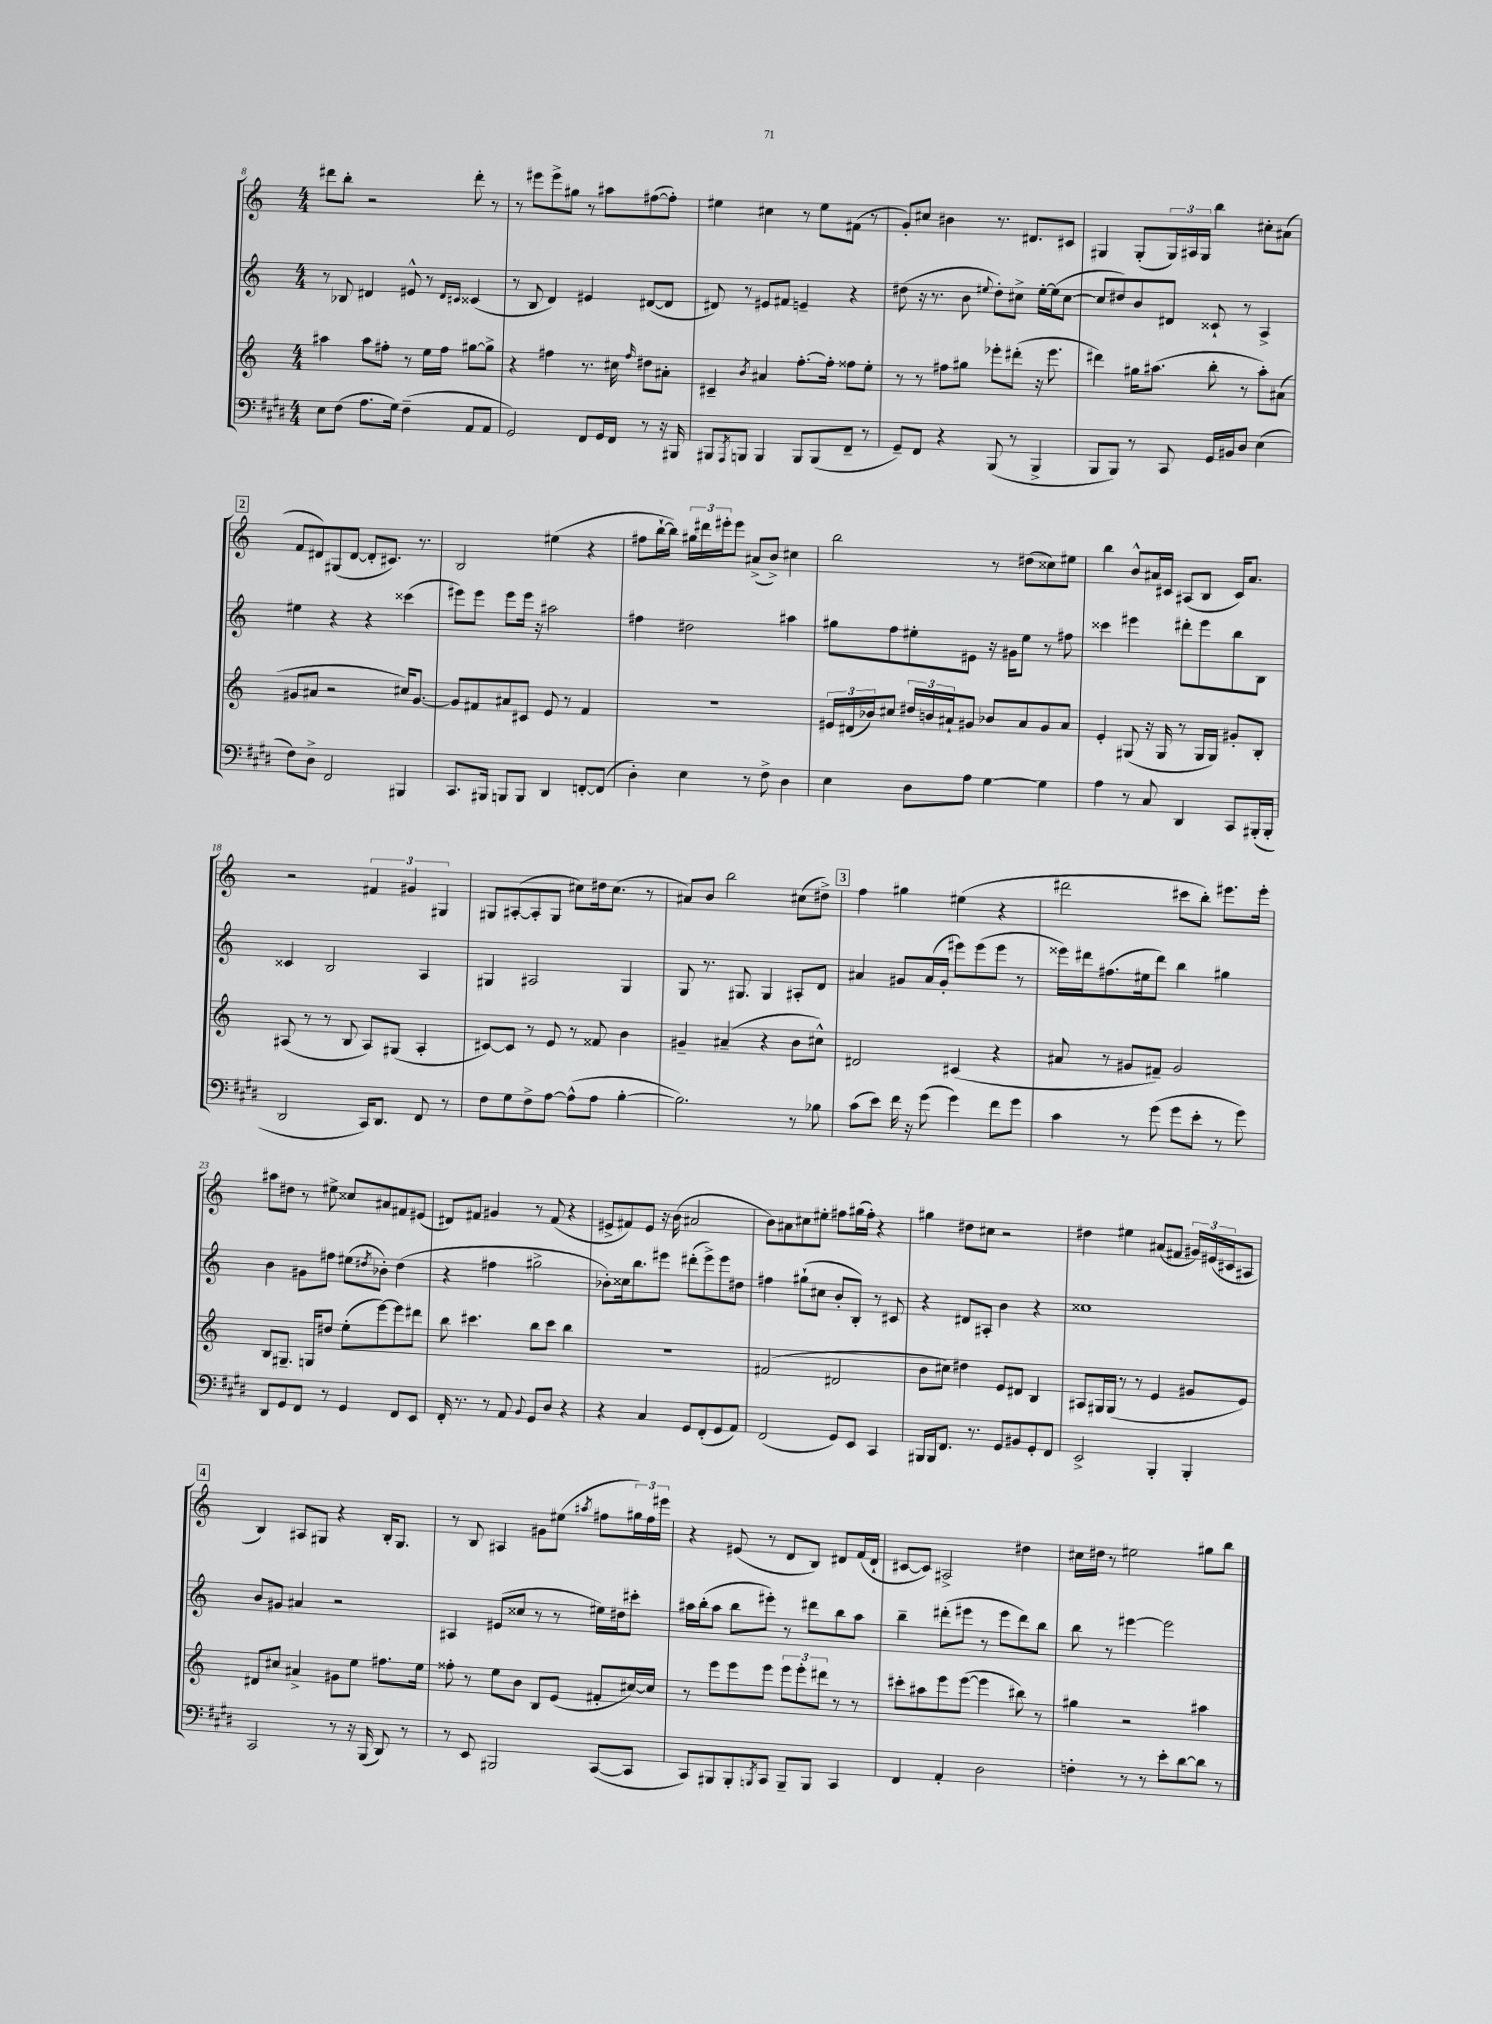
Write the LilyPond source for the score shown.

<<
\new StaffGroup <<
\new Staff = "s0" {
    \clef treble \key c \major \numericTimeSignature \time 4/4
    dis'''8 b''8-. r2 dis'''8-. r8 |
    r8 eis'''8 eis'''8-> gis''8 r8 ais''8 fis''8~( fis''8-.) |
    eis''4 cis''4 r8 eis''8 fis'8( r8 |
    g'8-.) cis''8 bis'4 r8. dis'8. cis'8 |
    gis4 gis8-.( \tuplet 3/2 { gis16) ais16 gis16 } b''4 cis''8-. ais'8( |
    \mark \markup { \box "2" } f'8 dis'8) gis8( dis'8~ dis'8-. cis'8.) r8. |
    b2 eis''4( r4 |
    fis''8 b''16~-! b''16) \tuplet 3/2 { gis''16 dis'''16 eis'''16-. } eis'''8 ais'8->( b'8->) cis''4 |
    b''2 r8 dis''8( cisis''8) eis''8 |
    b''4 b'8-^ ais'16 cis'16 ais8( b8 cis'16) ais'8. |
    r2 \tuplet 3/2 { fis'4 gis'4 gis4 } |
    gis8 ais8~-.( ais8-. gis8 cis''8) dis''16 cis''8.( r8 |
    ais'8) b'8 b''2 cis''8( dis''8->) |
    \mark \markup { \box "3" } f''4 gis''4 eis''4( r4 |
    dis'''2 cis'''8 b''8-.) eis'''8. eis'''16-. |
    ais''8 dis''8 r8 eis''8-> cisis''8 ais'8 fis'8 eis'8( |
    dis'8) fis'8 gis'4 r8 fis'8( r4 |
    eis'8-> fis'8) eis'8 r16 b'16( ais'2 |
    b'8) ais'8 cis''8 eis''8-. fis''8 gis''16( fis''16-.) r4 |
    gis''4 dis''8 cis''8 r2 |
    dis''4 eis''4 ais'8( fis'8 \tuplet 3/2 { gis'16) eis'16( cis'16 } ais8 |
    \mark \markup { \box "4" } b4) ais8 gis8 r4 b16-. gis8. |
    r8 b8 ais4 gis'8 eis''8( \acciaccatura { ais''8 } fis''8 \tuplet 3/2 { gis''16) fis''16 eis'''16 } |
    r4 eis'8( r8 d'8 b8) dis'8 f'16( dis'16-! |
    cis'8~ cis'8) ais2-> dis''4 |
    cis''16 dis''16 r8 eis''2 gis''8 b''8 \bar "|." |
}
\new Staff = "s1" {
    \clef treble \key c \major \numericTimeSignature \time 4/4
    r8 bes8 dis'4 eis'8-^ r8 \grace { dis'16 cis'16 } cisis'4( |
    r8 b8 d'4) eis'4 dis'8~( dis'8 |
    dis'8) r8 eis'8 fis'8 e'4-- r4 |
    dis''8( r16 r8. b'8 \appoggiatura { eis''8 } dis''8-.) cis''8-> eis''16~-. eis''16( cis''8~ |
    cis''8 dis''8) b'8 dis'8 cisis'8-! r8 a4-> |
    \mark \markup { \box "2" } eis''4 r4 r4 cisis'''4( |
    eis'''8) eis'''8 eis'''8 eis'''16 r16 ais''2 |
    fis''4 dis''2 ais''4 |
    gis''8 f''8 eis''8-. eis'8 r16 gis'16 eis''8 r8 fis''8 |
    cisis'''4 eis'''4 dis'''8-. eis'''8 b''8 b8 |
    cisis'4 b2 a4 |
    gis4 ais2 gis4 |
    g8 r8. gis8. gis4 ais8-. d'8 |
    \mark \markup { \box "3" } ais'4 gis'8 ais'16( gis'16-. eis'''8) eis'''8( eis'''8 r8 |
    eisis'''16) dis'''16 fis''8.( eis''16 dis'''8) b''4 gis''4 |
    b'4 gis'8 fis''8 eis''8( \acciaccatura { dis''8 } bes'8-.) dis''4( |
    r4 fis''4 gis''2-> |
    bes'8-.) cisis''16 b''8. eis'''8 dis'''8-.( eis'''8->) eis'''8 dis''8 |
    fis''4 gis''8-!( cis''8 b'8-. b8-.) r8 cis'8 |
    r4 dis'8 ais8-. b'4 r4 |
    cisis''1 |
    \mark \markup { \box "4" } b'8 gis'8 ais'4 r2 |
    ais4 eis'8( cisis''8 r8 r8 eis''16) dis''16 cis'''8-. |
    ais''16 b''16-.( ais''8 b''8 eis'''8-.) r8 dis'''8 b''8 ais''8 |
    b''4-- dis'''8-.( eis'''8 r8 eis'''8 dis'''8) b''8 |
    b''8 r8 eis'''4~ eis'''2 \bar "|." |
}
\new Staff = "s2" {
    \clef treble \key c \major \numericTimeSignature \time 4/4
    ais''4 ais''8 fis''8-. r8 e''16 fis''16 gis''8~ gis''8-> |
    r4 fis''4 r8. cis''16 \grace { fis''16 } dis''8 ais'8-. |
    cis'4-- \acciaccatura { b'8 } ais'4 f''8.~-. f''16-. fisis''8 e''8-. |
    r8 r8 fis''8 gis''8 ees'''8-. dis'''8-.( r16 ees'''8. |
    dis'''4) gis''16 ais''8.( b''8-. r8 ais''8-.) ais'8( |
    \mark \markup { \box "2" } gis'8 ais'8 r2 cis''16) gis'8.~ |
    gis'8 fis'8 ais'8 cis'8 e'8 r8 fis'4 |
    R1 |
    \tuplet 3/2 { eis'16 dis'16( bes'16) } cis''8 \tuplet 3/2 { dis''16 b'16 ais'16-! } gis'8 bes'8 ais'8 gis'8 ais'8 |
    e'4-. gis8( r16 gis16 r8 gis16 gis16) gis'8-. b8-. |
    ais8( r8 r8 b8 ais8) gis8( ais4-. |
    cis'8~) cis'8 r8 e'8 r8 fisis'8 b'4 |
    gis'4-- ais'4--( r4 b'8 cis''8-^) |
    \mark \markup { \box "3" } dis'2 cis'4( r4 |
    ais'8 r8 gis'8 fis'8--) gis'2 |
    b8 gis8.-- g16 dis''8 e''8-.( e'''8~) e'''8 dis'''8 |
    b''8 cis'''4. b''8 cis'''8 b''4 |
    r1 |
    fis'2( dis'2 |
    b'8 cis''8) dis''4 e'8 dis'8 b4 |
    ais8 gis16 gis16( r8 r8 e'4 gis'8 e'8) |
    \mark \markup { \box "4" } dis'8 cis''8 ais'4-> gis'8 e''8 fis''8. e''16 |
    fisis''8-. r8 e''8 b'8 b8 e'8( fis'8-. cis''16~) cis''16 |
    r8 e'''8 e'''8 e'''8 \tuplet 3/2 { e'''8 e'''8-. dis'''8 } r8 r8 |
    cis'''8-. ais''8 e'''8 e'''8~( e'''4 bis''8) r8 |
    gis''4 r2 ais''4 \bar "|." |
}
\new Staff = "s3" {
    \clef bass \key e \major \numericTimeSignature \time 4/4
    e8 fis8( a8. gis16) fis4--( a,8 a,8 |
    gis,2) fis,8 gis,16 fis,16 r8 r16 bis,,16 |
    bis,,8 \acciaccatura { a,,8 } b,,8 b,,4 b,,8 b,,8( fis,8-- r8 |
    gis,8--) fis,8 r4 b,,8( r8 b,,4-> |
    b,,8 b,,8) r8 cis,8 gis,16 bis,16 dis8 e4( |
    \mark \markup { \box "2" } fis8) dis8-> fis,2 bis,,4 |
    cis,8. bis,,16 b,,8 b,,8 dis,4 f,8~-. f,8( |
    dis4-.) e4 r8 fis8-> dis4 |
    e4 dis8 a8 gis4~ gis4 |
    a4 r8 cis8 dis,4 cis,8 bis,,16-.( bis,,16-. |
    dis,2 cis,16) dis,8. fis,8 r8 |
    fis8 gis8 fis8-> a8~ a8-^( a8 b4~-. |
    b2.) r8 bes8 |
    \mark \markup { \box "3" } cis'8( e'8) fis'16 r16 gis'8( gis'4) fis'8 gis'8 |
    cis'4 r8 gis'8( gis'8 e'8-. r8 gis'8) |
    dis,8 gis,8 fis,8 r8 gis,4 fis,8 e,8 |
    fis,16-. r8. r8 a,8 \appoggiatura { b,8 } gis,8 dis8 r4 |
    r4 cis4 gis,8 fis,8-.( gis,8 a,8) |
    fis,2( gis,8) e,8 cis,4 |
    bis,,16 bis,,16 fis,8. r8. gis,8 bis,8 gis,8-. fis,8 |
    e,2-> b,,4-. b,,4-. |
    \mark \markup { \box "4" } cis,2 r8 r16 b,,16( dis,8) r8 |
    r8 e,8 bis,,2 cis,8~( cis,8 |
    cis,8) bis,,8 bis,,8-. \acciaccatura { b,,8 } cis,8 b,,8-- b,,8 cis,4 |
    fis,4 a,4-. dis2 |
    f4-. r8 r8 e'8-. dis'8~ dis'8 r8 \bar "|." |
}
>>
>>
\layout { \context { \Score currentBarNumber = #8 } }
